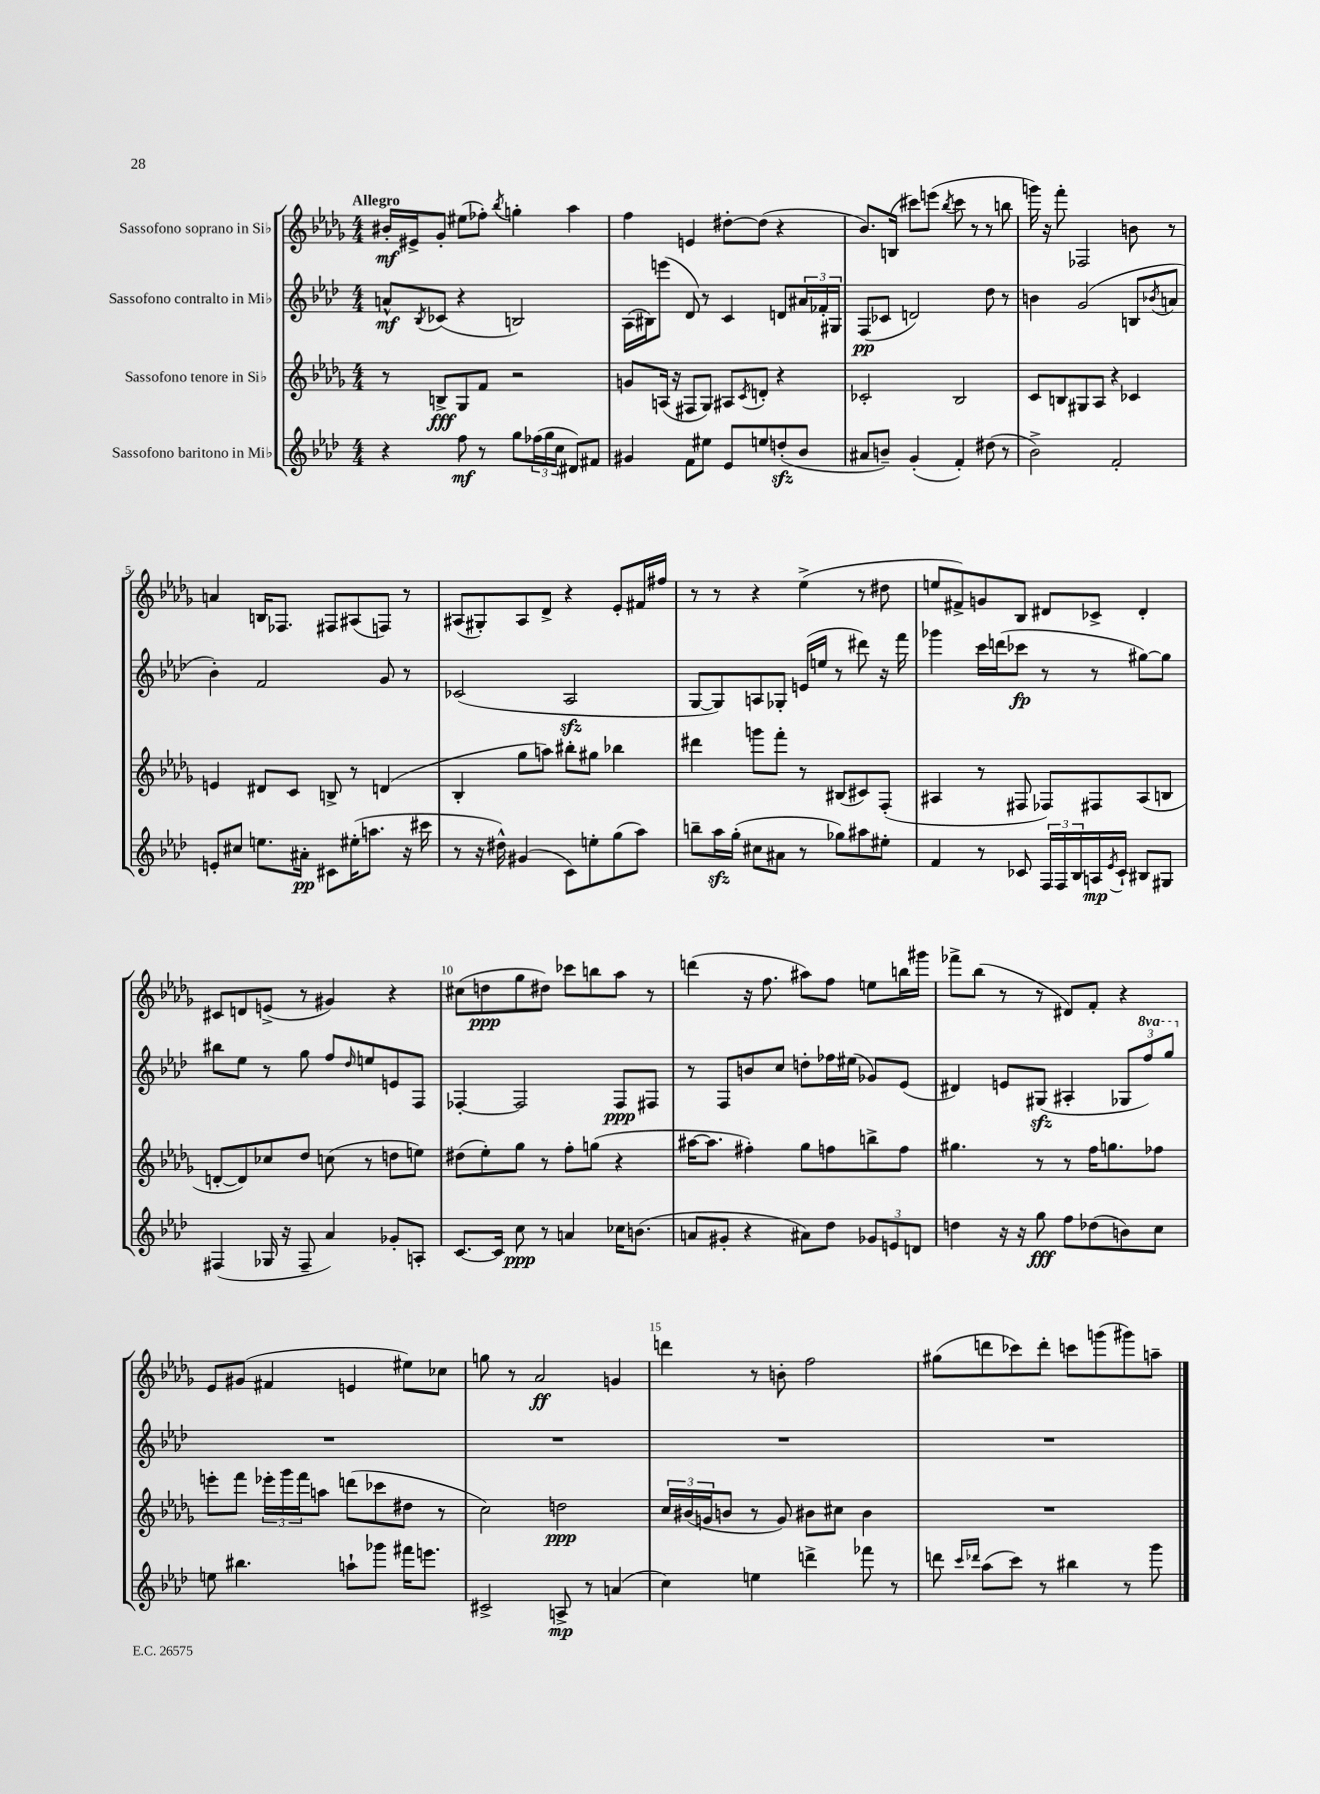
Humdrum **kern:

**kern	**dynam	**kern	**dynam	**kern	**dynam	**kern	**dynam
*part4	*part4	*part3	*part3	*part2	*part2	*part1	*part1
*staff4	*staff4	*staff3	*staff3	*staff2	*staff2	*staff1	*staff1
*I"Sassofono baritono in Mi♭	*	*I"Sassofono tenore in Si♭	*	*I"Sassofono contralto in Mi♭	*	*I"Sassofono soprano in Si♭	*
*clefG2	*	*clefG2	*	*clefG2	*	*clefG2	*
*k[b-e-a-d-]	*	*k[b-e-a-d-g-]	*	*k[b-e-a-d-]	*	*k[b-e-a-d-g-]	*
*M4/4	*	*M4/4	*	*M4/4	*	*M4/4	*
=1	=1	=1	=1	=1	=1	=1	=1
!	!	!	!	!	!	!LO:TX:a:B:t=Allegro	!
4r	.	8r	.	8an^^/L	mf	16b#X'/LL	mf
.	.	.	.	.	.	16e#X^/J	.
.	.	.	.	8qB-/	.	.	.
.	.	8Bn^/L	fff	(8c-X/J	.	8g-'/J	.
8ff\	mf	8G-/	.	4r	.	(8ee#X\L	.
8r	.	8f/J	.	.	.	8ff-X'\J)	.
.	.	.	.	.	.	8qbb-/	.
8gg\L	.	2r	.	2Bn/)	.	4ggn'\	.
(24ff-X\L	.	.	.	.	.	.	.
24gg\	.	.	.	.	.	.	.
24cc\JJ	.	.	.	.	.	.	.
8d#X/L)	.	.	.	.	.	4aa-\	.
8f#X/J	.	.	.	.	.	.	.
=2	=2	=2	=2	=2	=2	=2	=2
4g#X/	.	8gn/L	.	(16A-\LL	.	4ff\	.
.	.	.	.	16B#X\J)	.	.	.
.	.	(16An/Jk	.	(8eeen\J	.	.	.
.	.	16r	.	.	.	.	.
8f\L	.	8F#X/L	.	8d-/)	.	4en/	.
8ee#X\J	.	8G-/J)	.	8r	.	.	.
8e-/L	.	8A#X/L	.	4c/	.	[8dd#X'\L	.
.	.	8qc/	.	.	.	.	.
8een/	.	8dn'/J	.	.	.	(8dd#\J]	.
(8ddnzz'/	.	4r	.	8dn/L	.	4r	.
8b-/J	.	.	.	24a#X/L	.	.	.
.	.	.	.	24f-X'/	.	.	.
.	.	.	.	24G#X/JJ	.	.	.
=3	=3	=3	=3	=3	=3	=3	=3
8a#X/L	.	2c-X'/	.	(8F/L	pp	8.b-/L)	.
8bn~/J)	.	.	.	8c-X/J	.	.	.
.	.	.	.	.	.	(16Bn/Jk	.
(4g'/	.	.	.	2dn/)	.	8ccc#X\L)	.
.	.	.	.	.	.	(8eeen\J	.
.	.	.	.	.	.	8qbb-/	.
4f'/)	.	2B-/	.	.	.	8ccc#\	.
.	.	.	.	.	.	8r	.
(8dd#X\	.	.	.	8dd-\	.	8r	.
8r	.	.	.	8r	.	8bbn\	.
=4	=4	=4	=4	=4	=4	=4	=4
2b-^\)	.	8c/L	.	4bn\	.	16gggn\)	.
.	.	.	.	.	.	16r	.
.	.	8Bn/	.	.	.	8fff'\	.
.	.	8G#X/	.	(2g/	.	2F-X/	.
.	.	8A-/J	.	.	.	.	.
2f'/	.	4r	.	.	.	.	.
.	.	4c-X/	.	8Bn/L	.	8bn\	.
.	.	.	.	8qb-X/	.	.	.
.	.	.	.	8an/J	.	8r	.
!!LO:LB:g=z
=5	=5	=5	=5	=5	=5	=5	=5
8en'/L	.	4en/	.	4b-'\)	.	4an/	.
8cc#X/J	.	.	.	.	.	.	.
8.een\L	.	8d#X/L	.	2f/	.	16Bn/KL	.
.	.	.	.	.	.	8.F-X/J	.
.	.	8c/J	.	.	.	.	.
16a#X'\Jk	pp	.	.	.	.	.	.
8c#X\L	.	8Bn^/	.	.	.	8F#X/L	.
(16ee#X'\K	.	8r	.	.	.	(8A#X/	.
8.aan\J	.	.	.	.	.	.	.
.	.	(4dn/	.	8g/	.	8Fn/J)	.
16r	.	.	.	8r	.	8r	.
16ccc#X\	.	.	.	.	.	.	.
=6	=6	=6	=6	=6	=6	=6	=6
8r	.	4B-'/	.	(2c-X/	.	(8A#X/L	.
16r	.	.	.	.	.	8G#X'/)	.
16dd#X^^\)	.	.	.	.	.	.	.
(4g#X/	.	8gg-\L	.	.	.	8A#/	.
.	.	8aan\J)	.	.	.	8d-^/J	.
8c\L)	.	8bb#X'\L	.	2A-zz/	.	4r	.
8een'\	.	8gg#X\J	.	.	.	.	.
(8gg\	.	4bb-X\	.	.	.	8e-'/L	.
8aa-\J)	.	.	.	.	.	16f#X/L	.
.	.	.	.	.	.	16ff#X/JJ	.
=7	=7	=7	=7	=7	=7	=7	=7
8bbn~\L	.	4ddd#X\	.	[8G/L	.	8r	.
16aa-zz\L	.	.	.	8G/])	.	8r	.
(16gg'\JJ	.	.	.	.	.	.	.
8cc#X\L	.	8gggn\L	.	8An/	.	4r	.
8a#X\J	.	8fff'\J	.	8G-X'/J	.	.	.
8r	.	8r	.	(16en/LL	.	(4ee-^\	.
.	.	.	.	16een/JJ	.	.	.
8gg-X\L)	.	(8B#X/L	.	8r	.	.	.
8aa#X\	.	8c#X/)	.	8ddd#X\)	.	8r	.
8ee#X'\J	.	(8F'/J	.	16r	.	8dd#X\	.
.	.	.	.	16fff\	.	.	.
=8	=8	=8	=8	=8	=8	=8	=8
4f/	.	4A#X/	.	4ggg-X\	.	8een/L	.
.	.	.	.	.	.	8f#X^/)	.
8r	.	8r	.	16ccc\LL	.	8gn/	.
.	.	.	.	(16dddn\J	.	.	.
8c-X/	.	8F#X/	.	8ccc-X\J	fp	8B-/J	.
24F/LL	.	8F-X/L)	.	8r	.	8d#X/L	.
24F/	.	.	.	.	.	.	.
24B-/	.	.	.	.	.	.	.
16An/	mp	8F#X/	.	8r	.	8c-X^/J	.
8qe-/	.	.	.	.	.	.	.
16c-`/JJ	.	.	.	.	.	.	.
8B#X/L	.	(8A#/	.	[8gg#X\L)	.	4d#'/	.
8G#X/J	.	8Bn/J	.	8gg#\J]	.	.	.
!!LO:LB:g=z
=9	=9	=9	=9	=9	=9	=9	=9
(4F#X/	.	[8dn'/L	.	8bb#X\L	.	8c#X/L	.
.	.	8d/])	.	8ee-\J	.	8dn/	.
16G-X/	.	8cc-X/	.	8r	.	(8en^/J	.
16r	.	.	.	.	.	.	.
8F#~/	.	8dd-/J	.	8gg\	.	8r	.
4a-/)	.	(8ccn\	.	8ff/L	.	4g#X/)	.
.	.	.	.	16qqdd-/	.	.	.
.	.	8r	.	8een/	.	.	.
8g-X'/L	.	8ddn\L	.	8en/	.	4r	.
8An'/J	.	8een\J)	.	8F/J	.	.	.
=10	=10	=10	=10	=10	=10	=10	=10
[8.c/L	.	(8dd#X\L	.	[4F-X'/	.	(8cc#X\L	.
.	.	8ee-'\)	.	.	.	8ddn\	ppp
16c/Jk]	.	.	.	.	.	.	.
8cc\	ppp	8gg-\J	.	2F-/]	.	8gg-\	.
8r	.	8r	.	.	.	8dd#X\J)	.
4an/	.	8ff'\L	.	.	.	8ccc-X\L	.
.	.	(8ggn\J	.	.	.	8bbn\	.
16cc-X\KL	.	4r	.	8F-/L	ppp	8aa-\J	.
(8.bn\J	.	.	.	.	.	.	.
.	.	.	.	8F#X/J	.	8r	.
=11	=11	=11	=11	=11	=11	=11	=11
8an/L	.	[16aa#X\KL	.	8r	.	(4dddn\	.
.	.	8.aa#\J]	.	.	.	.	.
8g#X'/J	.	.	.	8F/L	.	.	.
4r	.	4ff#X'\)	.	8bn/	.	16r	.
.	.	.	.	.	.	8.ff\	.
.	.	.	.	8cc/J	.	.	.
8a#X\L)	.	8gg-\L	.	8ddn'\L	.	8aa#X\L)	.
8dd-\J	.	8ffn\	.	16ff-X\L	.	8ff\J	.
.	.	.	.	(16ee#X\JJ	.	.	.
12g-X/L	.	8bbn^\	.	8g-X/L)	.	8een\L	.
12en/	.	.	.	.	.	.	.
.	.	8ff\J	.	(8e-/J	.	16bbn\L	.
12dn/J	.	.	.	.	.	.	.
.	.	.	.	.	.	16ggg#X\JJ	.
=12	=12	=12	=12	=12	=12	=12	=12
4ddn\	.	4.gg#X\	.	4d#X/)	.	8fff-X^\L	.
.	.	.	.	.	.	(8bb-\J	.
16r	.	.	.	8en/L	.	8r	.
16r	.	.	.	.	.	.	.
8gg\	fff	8r	.	(8G#Xzz/J	.	8r	.
8ff\L	.	8r	.	4A#X'/	.	8d#X/L)	.
(8dd-X\	.	16ff\KL	.	.	.	8f'/J	.
.	.	8.ggn\	.	.	.	.	.
8bn\)	.	.	.	12G-X/L	.	4r	.
*	*	*	*	*8va	*	*	*
.	.	.	.	12fff/)	.	.	.
8cc\J	.	8ff-X\J	.	.	.	.	.
.	.	.	.	12ggg/J	.	.	.
!!LO:LB:g=z
=13	=13	=13	=13	=13	=13	=13	=13
*	*	*	*	*X8va	*	*	*
8een\	.	8eeen'\L	.	1r	.	8e-/L	.
4.bb#X\	.	8fff\J	.	.	.	(8g#X/J	.
.	.	24eee-X'\LL	.	.	.	4f#X/	.
.	.	24ggg-\	.	.	.	.	.
.	.	24fff\J	.	.	.	.	.
.	.	8aan\J	.	.	.	.	.
8aan`\L	.	(8dddn\L	.	.	.	4en/	.
8ggg-X\J	.	8ccc-X\	.	.	.	.	.
16fff#X\KL	.	8dd#X\J	.	.	.	8ee#X\L)	.
8.eeen\J	.	.	.	.	.	.	.
.	.	8r	.	.	.	8cc-X\J	.
=14	=14	=14	=14	=14	=14	=14	=14
2c#X^/	.	2cc\)	.	1r	.	8ggn\	.
.	.	.	.	.	.	8r	.
.	.	.	.	.	.	2a-/	ff
8An^/	mp	2ddn\	ppp	.	.	.	.
8r	.	.	.	.	.	.	.
(4an/	.	.	.	.	.	4gn/	.
=15	=15	=15	=15	=15	=15	=15	=15
4cc\)	.	24cc/LL	.	1r	.	4dddn\	.
.	.	(24b#X/	.	.	.	.	.
.	.	24gn/J	.	.	.	.	.
.	.	8bn/J	.	.	.	.	.
4een\	.	8r	.	.	.	8r	.
.	.	8g/)	.	.	.	8bn'\	.
4dddn^\	.	8b#X\L	.	.	.	2ff\	.
.	.	8cc#X\J	.	.	.	.	.
8fff-X\	.	4b#\	.	.	.	.	.
8r	.	.	.	.	.	.	.
=16	=16	=16	=16	=16	=16	=16	=16
8dddn\	.	1r	.	1r	.	(8gg#X\L	.
16qqccc/LL	.	.	.	.	.	.	.
16qqddd-X/JJ	.	.	.	.	.	.	.
(8aa-\L	.	.	.	.	.	8dddn\	.
8ccc\J)	.	.	.	.	.	8ccc-X\)	.
8r	.	.	.	.	.	8ddd'\J	.
4bb#X\	.	.	.	.	.	8cccn\L	.
.	.	.	.	.	.	(8gggn\	.
8r	.	.	.	.	.	8ggg#X\)	.
8ggg\	.	.	.	.	.	8aan~\J	.
==	==	==	==	==	==	==	==
*-	*-	*-	*-	*-	*-	*-	*-
